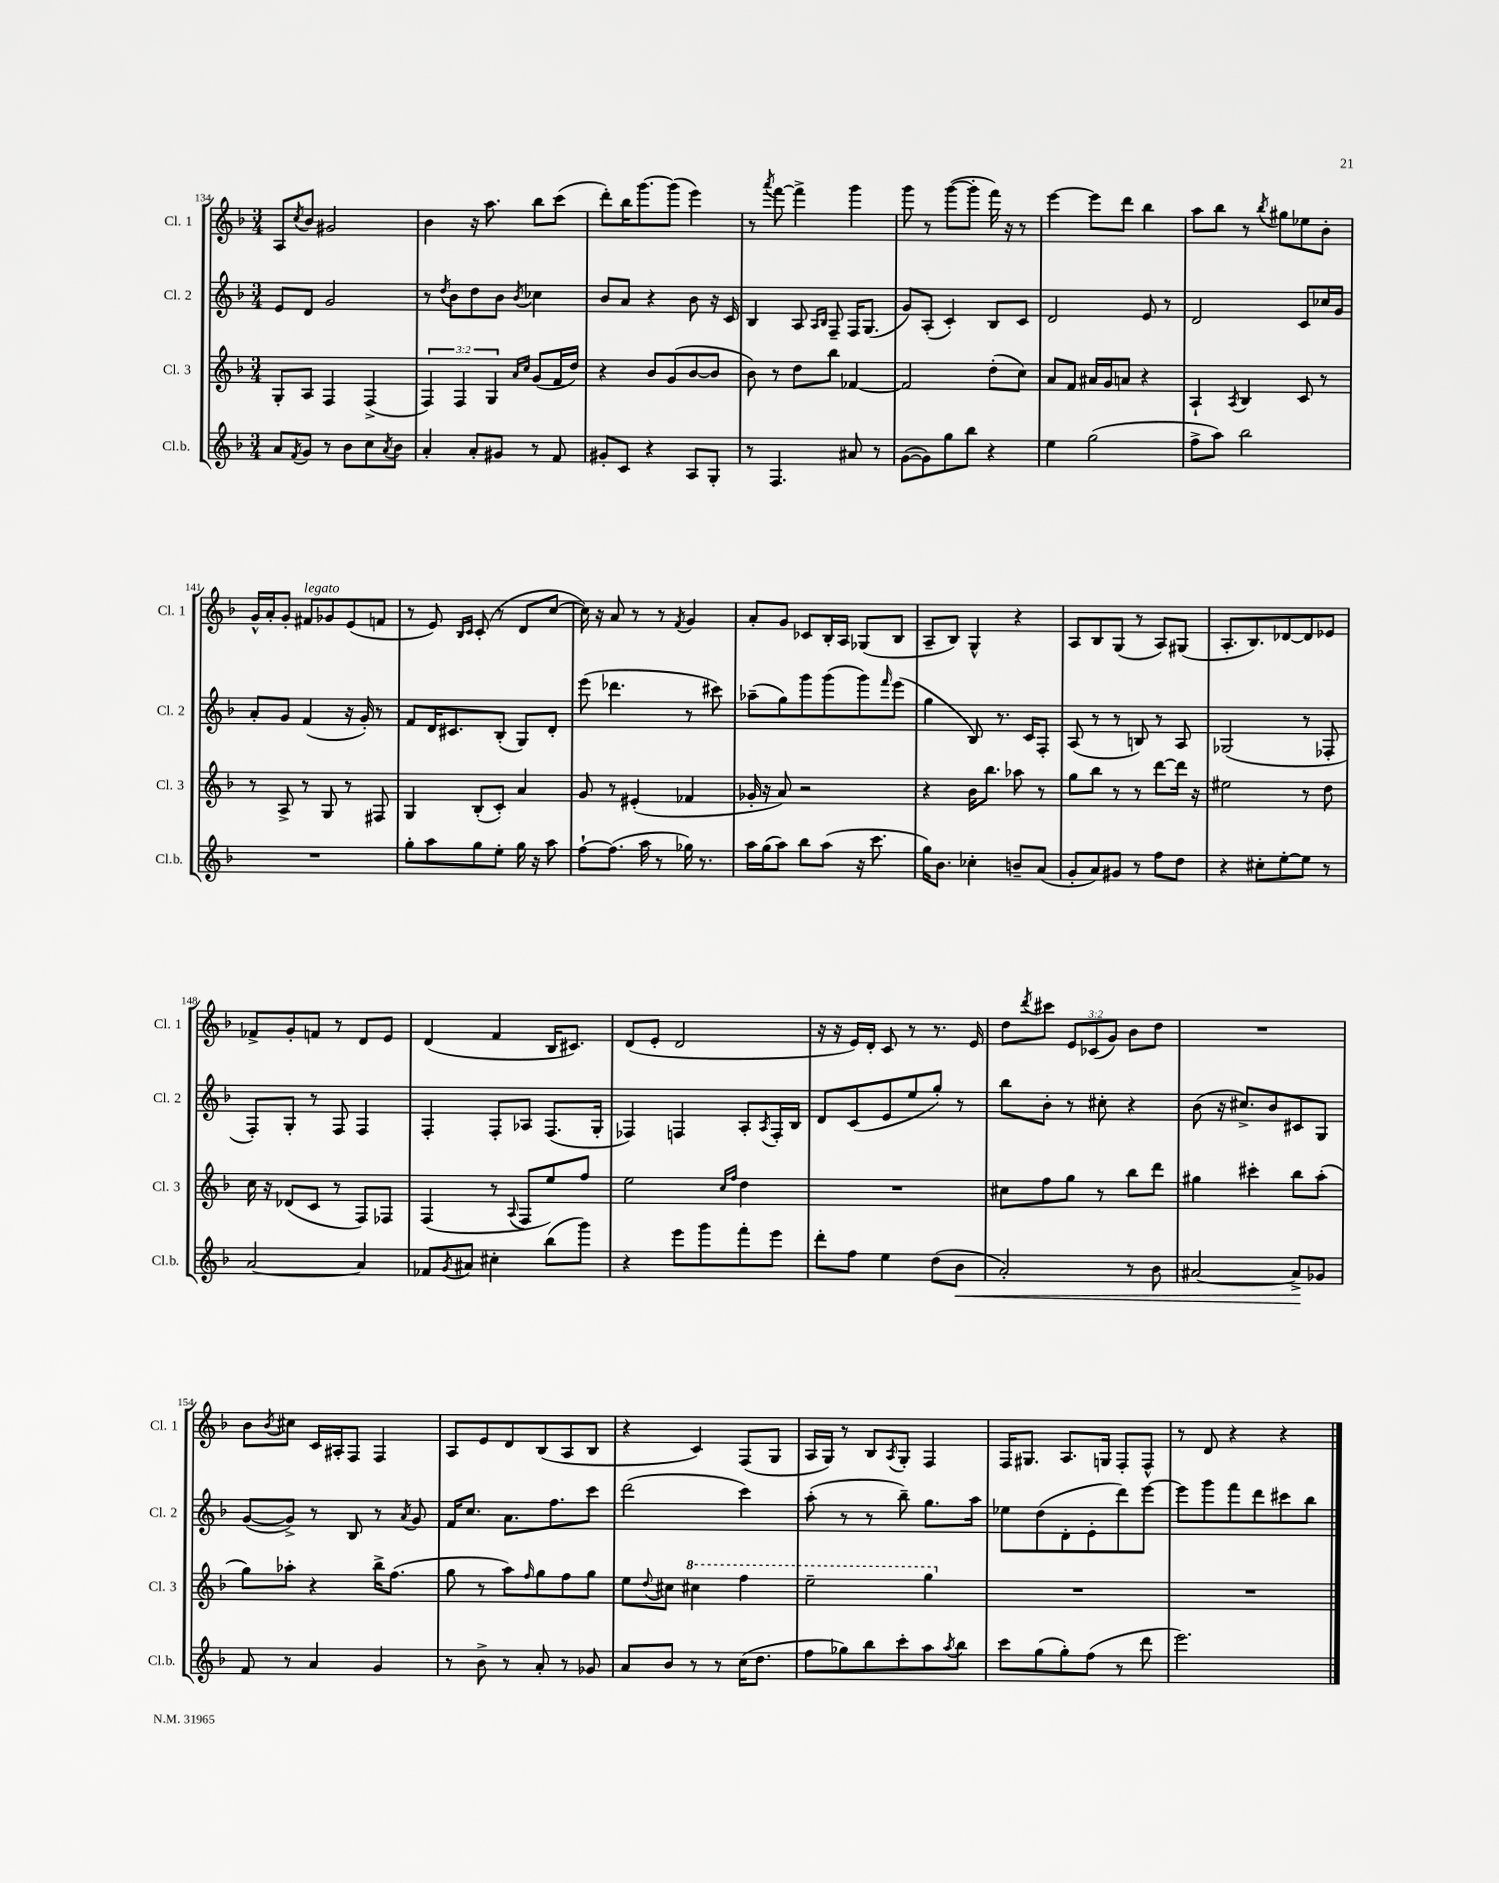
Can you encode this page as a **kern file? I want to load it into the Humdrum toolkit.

**kern	**dynam	**kern	**kern	**kern
*part4	*part4	*part3	*part2	*part1
*staff4	*staff4	*staff3	*staff2	*staff1
*I"Cl.b.	*	*I"Cl. 3	*I"Cl. 2	*I"Cl. 1
*I'Cl.b.	*	*I'Cl. 3	*I'Cl. 2	*I'Cl. 1
*clefG2	*	*clefG2	*clefG2	*clefG2
*k[b-]	*	*k[b-]	*k[b-]	*k[b-]
*M3/4	*	*M3/4	*M3/4	*M3/4
=134	=134	=134	=134	=134
8a/L	.	8G'/L	8e/L	8A/L
8qf/	.	.	.	8qcc/
8g/J	.	8A/J	8d/J	8b-/J
8r	.	4F/	2g/	2g#X/
8b-\L	.	.	.	.
8cc\	.	(4F^/	.	.
8qa/	.	.	.	.
8b-\J	.	.	.	.
=135	=135	=135	=135	=135
4a'/	.	6F/)	8r	4b-\
.	.	.	8qdd/	.
.	.	.	8b-\L	.
.	.	6F/	.	.
8a'/L	.	.	8dd\	16r
.	.	.	.	8.aa\
.	.	6G/	.	.
8g#X/J	.	.	8b-\J	.
.	.	16qqa/LL	.	.
.	.	16qqcc/JJ	8qb-/	.
8r	.	(8g/L	4cc-X\	8bb-\L
8f/	.	16f/L	.	(8ccc\J
.	.	16dd/JJ)	.	.
=136	=136	=136	=136	=136
8g#X'/L	.	4r	8b-/L	8ddd'\L)
8c/J	.	.	8a/J	16bb-\K
.	.	.	.	[8.ggg\
4r	.	8b-/L	4r	.
.	.	(8g/	.	(8ggg\J]
8A/L	.	[8b-/	8b-\	4eee\)
8G'/J	.	8b-/J]	16r	.
.	.	.	16c/	.
=137	=137	=137	=137	=137
8r	.	8b-\)	4B-/	8r
.	.	.	.	8qaaa/
4.F/	.	8r	.	[8fff\
.	.	8dd\L	8A/	4fff^\]
.	.	.	16qqA/LL	.
.	.	.	16qqB-/JJ	.
.	.	8bb-\J	8F~/	.
8a#X/	.	[4f-X/	16F/KL	4ggg\
.	.	.	(8.G/J	.
8r	.	.	.	.
=138	=138	=138	=138	=138
([8g\L	.	2f-/]	8g/L)	8ggg\
8g\])	.	.	(8A'/J	8r
8gg\	.	.	4c'/)	([8ggg\L
8bb-\J	.	.	.	8ggg'\J]
4r	.	(8dd'\L	8B-/L	16fff\)
.	.	.	.	16r
.	.	8cc\J)	8c/J	8r
=139	=139	=139	=139	=139
4ee\	.	8a/L	2d/	[4eee\
.	.	8f/J	.	.
(2gg\	.	16a#X/LL	.	8eee\L]
.	.	16g/J	.	.
.	.	8an/J	.	8ddd\J
.	.	4r	8e/	4bb-\
.	.	.	8r	.
=140	=140	=140	=140	=140
8ff^\L	.	4A`/	2d/	8aa\L
8aa\J)	.	.	.	8bb-\J
.	.	8qA/	.	.
2bb-\	.	4B-/	.	8r
.	.	.	.	8qbb-/
.	.	.	.	8gg#X\L
.	.	8c/	8c/L	8ee-X\
.	.	8r	16cc-X/L	8b-'\J
.	.	.	16g/JJ	.
!!LO:LB:g=z
=141	=141	=141	=141	=141
2.r	.	8r	8a'/L	16g^^/LL
.	.	.	.	16a'/J
.	.	8A^/	8g/J	8g'/J
!	!	!	!	!LO:TX:a:i:t=legato
.	.	8r	(4f/	8f#X/L
.	.	8G/	.	8g-X/
.	.	8r	16r	(8e/
.	.	.	16g'/)	.
.	.	8F#X/	8r	8fn/J
=142	=142	=142	=142	=142
8gg'\L	.	4G/	8f/L	8r
8aa\	.	.	16d/K	8e/)
.	.	.	8.c#X/	.
.	.	.	.	16qqB-/LL
.	.	.	.	16qqc/JJ
8gg\	.	(8B-'/L	.	(8c'/
8ee'\J	.	8c'/J)	(8B-'/J	8r
16gg\	.	4a/	8G/L)	8d/L
16r	.	.	.	.
8aa\	.	.	8d'/J	[8cc/J
=143	=143	=143	=143	=143
[8ff`\L	.	8g/	(8eee\	16cc\])
.	.	.	.	16r
(8.ff\J]	.	8r	4.ddd-X\	8a/
.	.	(4e#X'/	.	8r
16aa\	.	.	.	.
8r	.	.	.	8r
.	.	.	.	8qf/
16gg-X\)	.	4f-X/	8r	4g/
8.r	.	.	.	.
.	.	.	8ccc#X\)	.
=144	=144	=144	=144	=144
16aa\LL	.	16g-X'/	(8aa-X~\L	8a'/L
(16gg\J	.	16r	.	.
8aa\J)	.	8a/)	8gg\)	8g/J
8bb-\L	.	2r	8ggg\	8c-X/L
(8aa\J	.	.	(8ggg\	16B-'/L
.	.	.	.	16A/JJ
16r	.	.	8ggg\)	(8G-X/L
8.ccc\	.	.	.	.
.	.	.	16qqfff/	.
.	.	.	(8eee\J	8B-/J
=145	=145	=145	=145	=145
16gg\KL)	.	4r	4gg\	8A~/L
8.b-\J	.	.	.	.
.	.	.	.	8B-/J)
4cc-X'\	.	16b-\KL	8B-/)	4G^^/
.	.	8.bb-\J	.	.
.	.	.	8.r	.
8bn~/L	.	8aa-X\	.	4r
.	.	.	16c/KL	.
(8a/J	.	8r	8F'/J	.
=146	=146	=146	=146	=146
8g'/L	.	8gg\L	(8A/	8A/L
8a/)	.	8bb-\J	8r	8B-/
8g#X/J	.	8r	8r	(8G/J
8r	.	8r	8Bn/)	8r
8ff\L	.	[8ddd\L	8r	8A/L)
8dd\J	.	16ddd\Jk]	8A/	(8G#X/J
.	.	16r	.	.
=147	=147	=147	=147	=147
4r	.	2ee#X\	(2G-X/	8.A'/L
.	.	.	.	8.B-/)
8cc#X'\L	.	.	.	.
[8ee'\	.	.	.	[8d-X/
8ee\J]	.	8r	8r	8d-/]
8r	.	8dd\	8F-X'/	8e-X/J
!!LO:LB:g=z
=148	=148	=148	=148	=148
[2a/	.	16cc\	8F'/L)	8f-X^/L
.	.	16r	.	.
.	.	(8d-X/L	8G'/J	8g'/
.	.	8c/J	8r	8fn/J
.	.	8r	8F/	8r
4a/]	.	8F/L)	4F/	8d/L
.	.	8F-X/J	.	8e/J
=149	=149	=149	=149	=149
8f-X/L	.	(4F/	4F'/	(4d/
8qg/	.	.	.	.
8a#X/J	.	.	.	.
4cc#X'\	.	8r	8F'/L	4f/
.	.	8qqA/	.	.
.	.	8F/L	8A-X/J	.
(8bb-\L	.	8ee/)	(8.F/L	16B-/KL
.	.	.	.	8.c#X/J)
8ggg\J)	.	8ff/J	.	.
.	.	.	16G'/Jk	.
=150	=150	=150	=150	=150
4r	.	2ee\	4F-X/)	(8d/L
.	.	.	.	8e'/J
8eee\L	.	.	4Fn/	2d/
8ggg\	.	.	.	.
.	.	16qqcc/LL	.	.
.	.	16qqff/JJ	.	.
8fff'\	.	4dd\	8A'/L	.
.	.	.	8qA/	.
8eee\J	.	.	16F'/L	.
.	.	.	16B-/JJ	.
=151	=151	=151	=151	=151
8ddd'\L	.	2.r	8d/L	16r
.	.	.	.	16r
8ff\J	.	.	(8c/	16e/LL)
.	.	.	.	16d'/JJ
4ee\	.	.	8e/	8c/
.	.	.	8ee/	8r
(8dd\L	.	.	8gg'/J)	8.r
!	!LO:HP:b	!	!	!
8b-\J	<	.	8r	.
.	.	.	.	16e/
=152	=152	=152	=152	=152
2a'/)	.	8cc#X\L	8bb-\L	8dd\L
.	.	.	.	8qddd/
.	.	8ff\	8b-'\J	8ccc#X\J
.	.	8gg\J	8r	12e/L
.	.	.	.	(12c-X/
.	.	8r	8cc#X'\	.
.	.	.	.	12g/J)
8r	.	8bb-\L	4r	8b-\L
8b-\	.	8ddd\J	.	8dd\J
=153	=153	=153	=153	=153
[2a#X/	.	4gg#X\	(8b-\	2.r
.	.	.	16r	.
.	.	.	8.cc#X^/L)	.
.	.	4ccc#X'\	.	.
.	.	.	8b-/	.
8a#^/L]	.	8bb-\L	8c#X/	.
8g-X/J	[	(8aa'\J	8G/J	.
!!LO:LB:g=z
=154	=154	=154	=154	=154
8f/	.	8gg\L)	([8g/L	8b-\L
.	.	.	.	8qb-/
8r	.	8aa-X'\J	8g^/J])	8cc#X\J
4a/	.	4r	8r	16c/LL
.	.	.	.	16A#X'/J
.	.	.	8B-/	8F/J
4g/	.	16bb-^\KL	8r	4F/
.	.	(8.ff\J	.	.
.	.	.	8qa/	.
.	.	.	8g/	.
=155	=155	=155	=155	=155
8r	.	8gg\	16f/KL	8A/L
.	.	.	8.cc/J	.
8b-^\	.	8r	.	8e/
8r	.	8aa\L)	8.a\L	8d/
.	.	16qqff/	.	.
8a'/	.	8gg\	.	(8B-/
.	.	.	8.ff\	.
8r	.	8ff\	.	8A/
8g-X/	.	8gg\J	8ccc\J	8B-/J
=156	=156	=156	=156	=156
8a/L	.	8ee\L	(2ddd\	4r
.	.	8qqdd/	.	.
8b-/J	.	8cc#X\J	.	.
*	*	*8va	*	*
8r	.	4ccc#X\	.	4c/)
8r	.	.	.	.
(16cc\KL	.	4fff\	4ccc\)	(8F/L
8.dd\J	.	.	.	.
.	.	.	.	8G/J
=157	=157	=157	=157	=157
8ff\L	.	2eee~\	(8aa'\	16A/LL
.	.	.	.	16G/JJ)
8gg-X\)	.	.	8r	8r
8bb-\	.	.	8r	8B-/L
.	.	.	.	8qA/
8ccc'\	.	.	8bb-~\)	8G'/J
8aa\	.	4ggg\	8.gg\L	4F/
8qaa/	.	.	.	.
8bb-\J	.	.	.	.
.	.	.	16aa\Jk	.
=158	=158	=158	=158	=158
*	*	*X8va	*	*
8ccc\L	.	2.r	8ee-X\L	16F/KL
.	.	.	.	8.G#X/J
(8gg\	.	.	(8dd\	.
8gg'\)	.	.	8d'\	8.A/L
(8ff\J	.	.	8e'\	.
.	.	.	.	16Gn/Jk
8r	.	.	8ddd\)	8F'/L
8ddd\	.	.	[8eee\J	8F^^/J
=159	=159	=159	=159	=159
2.eee\)	.	2.r	8eee\L]	8r
.	.	.	8ggg\	8d/
.	.	.	8fff\	4r
.	.	.	8ddd\	.
.	.	.	8ccc#X\	4r
.	.	.	8bb-\J	.
==	==	==	==	==
*-	*-	*-	*-	*-
